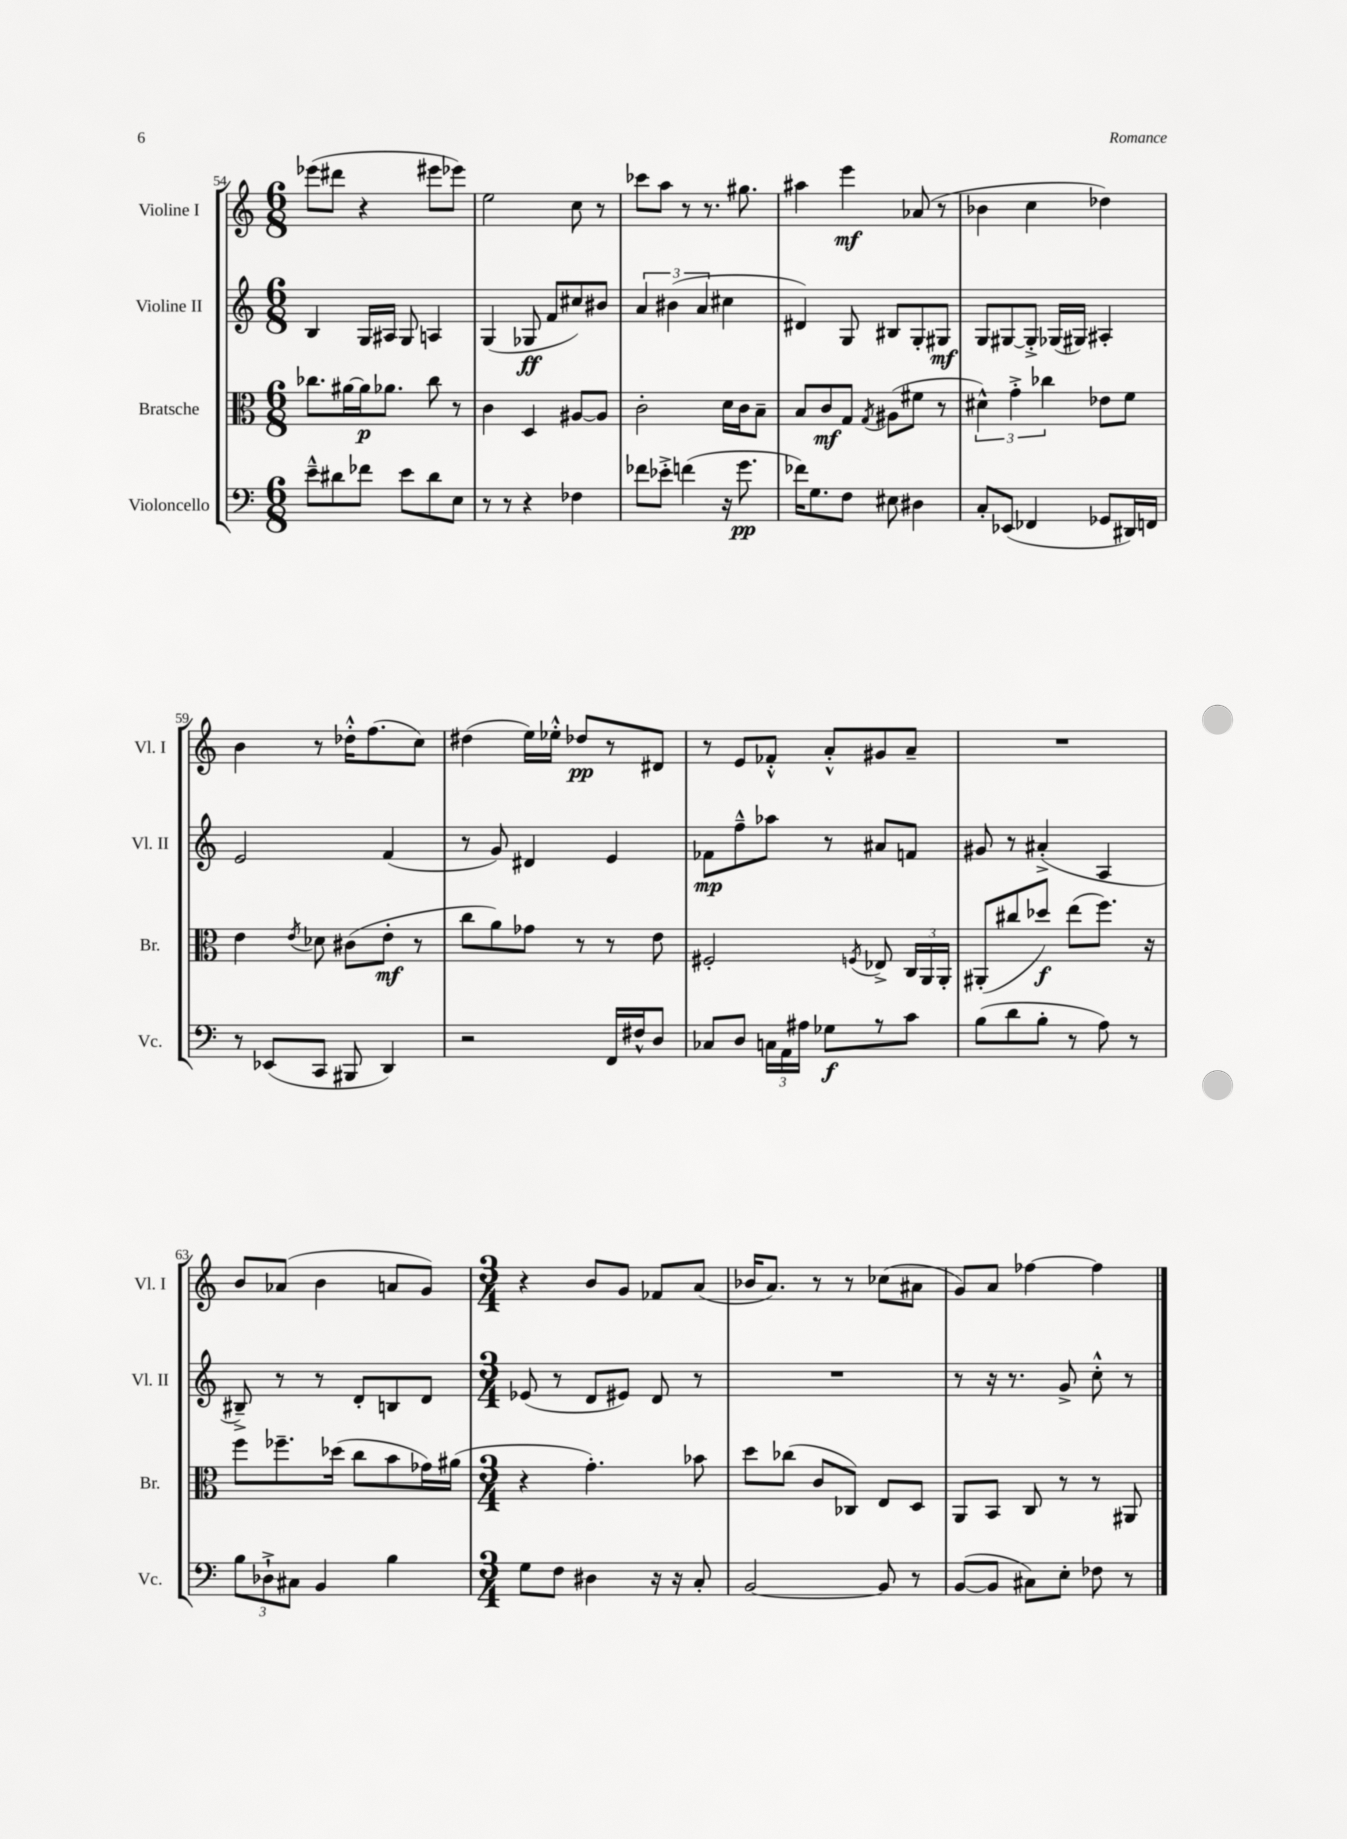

**kern	**kern	**kern	**kern
*staff4	*staff3	*staff2	*staff1
*clefF4	*clefC3	*clefG2	*clefG2
*k[]	*k[]	*k[]	*k[]
*M6/8	*M6/8	*M6/8	*M6/8
8e~^^	8.cc-	4B	(8eee-
8d#	.	.	8ddd#
.	[16a#	.	.
8f-	16a#]	16G	4r
.	8.a-	16A#	.
8e	.	8G	.
8d#	8cc-	4A	8eee#
8E	8r	.	8eee-)
=	=	=	=
8r	4c	(4G	2ee
8r	.	.	.
4r	4D	8G-	.
.	.	8f	.
4F-	[8A#	8cc#)	8cc
.	8A#]	8b#	8r
=	=	=	=
8f-	2c'	6a	8ccc-
8e-'^	.	.	8aa
.	.	(6b#	.
(4f	.	.	8r
.	.	6a	.
.	.	.	8.r
16r	16d	4cc#	.
8.g	16c	.	8.gg#
.	8B~	.	.
=	=	=	=
16f-)	8B	4d#)	4aa#
8.G	.	.	.
.	8c	.	.
8F	8G	8G	4eee
.	8qG	.	.
8E#	(8A#	8B#	.
4D#	8f#	8G'	(8a-
.	8r	8G#	8r
=	=	=	=
8C'	6d#^^)	8G	4b-
(8EE-	.	[8G#	.
.	6g'^	.	.
4FF-	.	8G#'^]	4cc
.	6cc-	.	.
.	.	(16G-	.
.	.	16G#)	.
8GG-	8e-	4A#'	4dd-)
16DD#)	8f	.	.
16FF	.	.	.
=	=	=	=
8r	4e	2e	4b
(8EE-	.	.	.
.	8qe	.	.
8CC	8d-	.	8r
8BBB#	(8c#	.	16dd-'^^
.	.	.	(8.ff
4DD)	8e'	(4f	.
.	8r	.	8cc)
=	=	=	=
2r	8cc	8r	(4dd#
.	8a)	8g)	.
.	8g-	4d#	16ee)
.	.	.	16ee-'^^
.	8r	.	8dd-
16FF	8r	4e	8r
16F#^^	.	.	.
8D	8e	.	8d#
=	=	=	=
8C-	2F#'	8f-	8r
8D	.	8ff~^^	8e
24C	.	8aa-	8f-'^^
24AA	.	.	.
24A#	.	.	.
8G-	.	8r	8a'^^
.	8qF	.	.
8r	8E-^	8a#	8g#
8c	24C	8f	8a~
.	24AA	.	.
.	24AA'	.	.
=	=	=	=
(8B	(8AA#'	8g#	2.r
8d	8cc#	8r	.
8B'	8dd-)	(4a#'^	.
8r	(8ee	.	.
8A)	8.ff)	4A	.
8r	.	.	.
.	16r	.	.
=	=	=	=
12B	8ff	8B#~^)	8b
12D-`^	.	.	.
.	8.ff-~	8r	(8a-
12C#	.	.	.
4BB	.	8r	4b
.	(16dd-	.	.
.	8cc	8d'	.
4B	8b	8B	8a
.	16g-)	8d	8g)
.	(16a#	.	.
=	=	=	=
*M3/4	*M3/4	*M3/4	*M3/4
8G	4r	(8e-	4r
8F	.	8r	.
4D#	4.g')	8d	8b
.	.	8e#)	8g
16r	.	8d	8f-
16r	.	.	.
8C'	8b-	8r	(8a
=	=	=	=
[2BB	8dd	2.r	16b-
.	.	.	8.a)
.	(8cc-	.	.
.	8c	.	8r
.	8C-)	.	8r
8BB]	8E	.	(8cc-
8r	8D	.	8a#
=	=	=	=
([8BB	8AA	8r	8g)
8BB]	8BB	16r	8a
.	.	8.r	.
8C#)	8C	.	[4ff-
8E'	8r	8g^	.
8F-	8r	8cc'^^	4ff-]
8r	8AA#	8r	.
==	==	==	==
*-	*-	*-	*-
